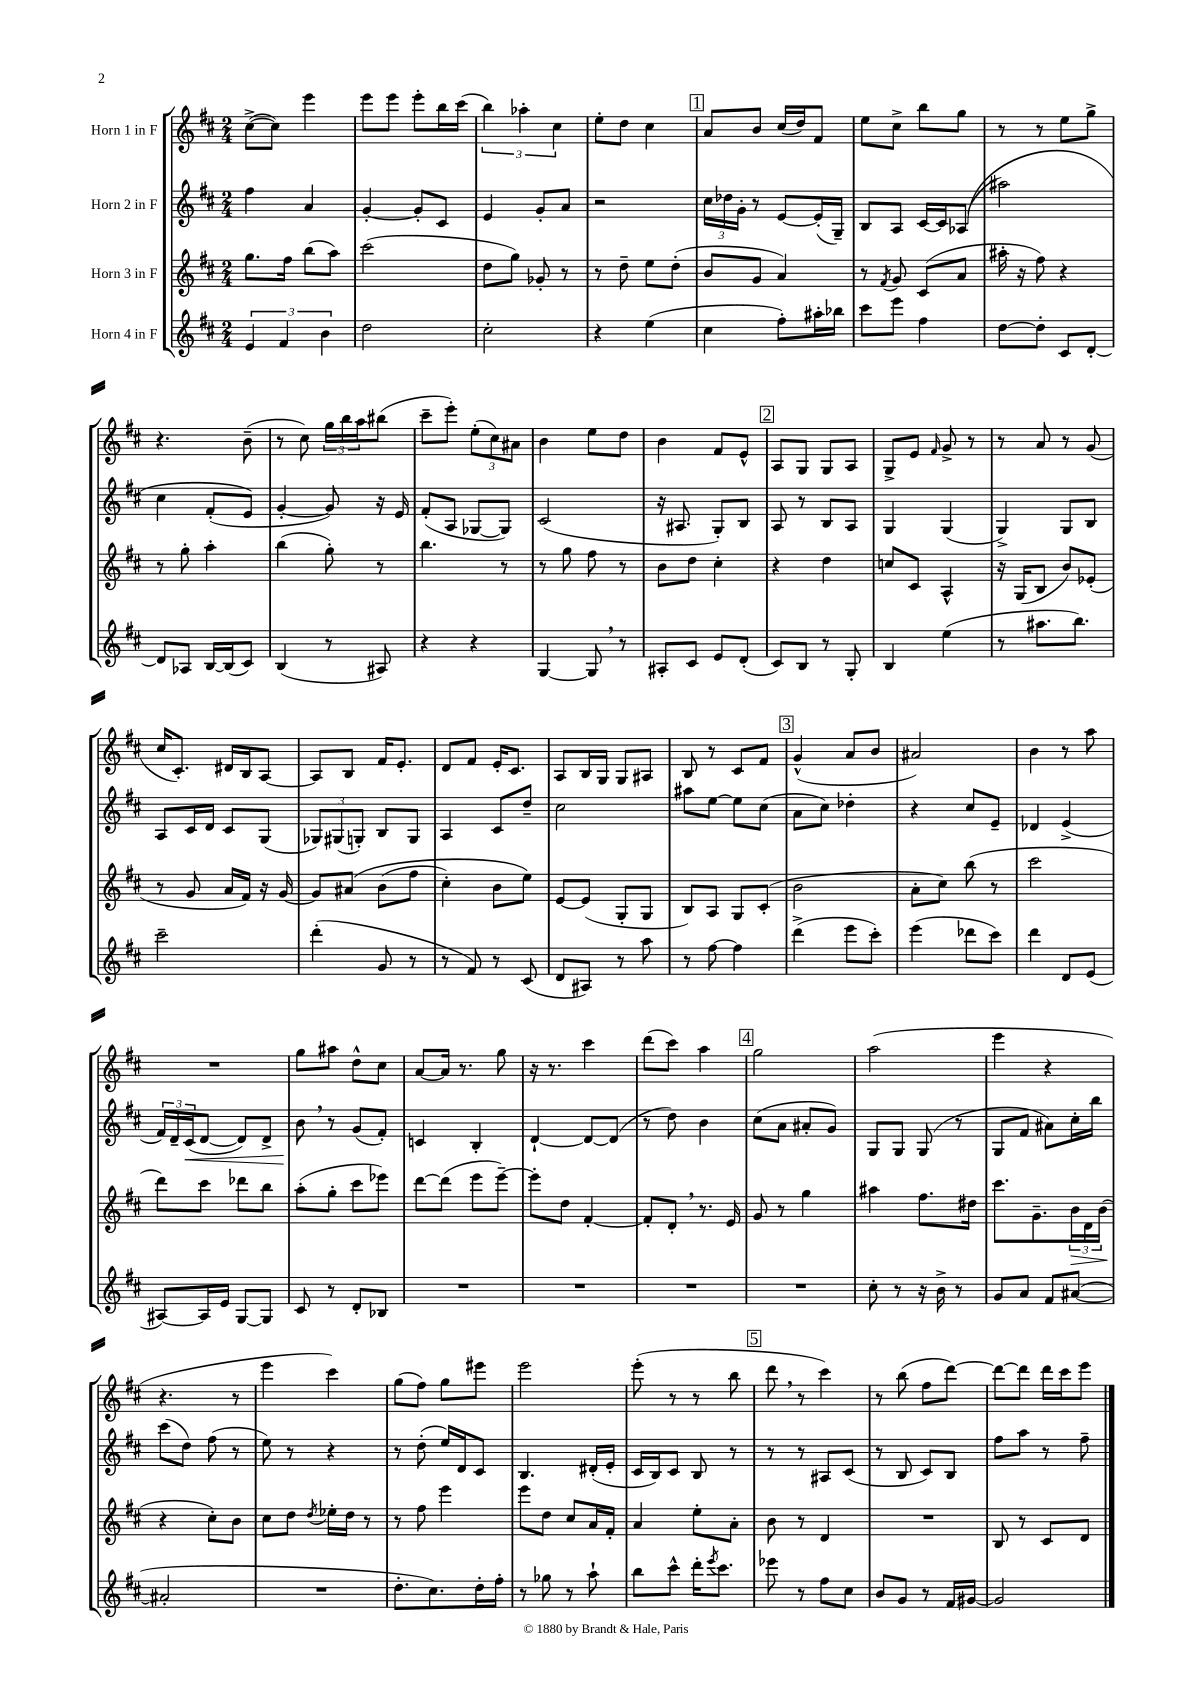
<<
\new StaffGroup <<
\new Staff = "s0" \with { instrumentName = "Horn 1 in F" } {
    \clef treble \key d \major \numericTimeSignature \time 2/4
    cis''8~->( cis''8) e'''4 |
    e'''8 e'''8 e'''8-. b''16 cis'''16( |
    \tuplet 3/2 { b''4) aes''4-. cis''4 } |
    e''8-. d''8 cis''4 |
    \mark \markup { \box "1" } a'8 b'8 cis''16( d''16) fis'8 |
    e''8 cis''8-> b''8 g''8 |
    r8 r8 e''8 g''8-> |
    r4. b'8--( |
    r8 cis''8) \tuplet 3/2 { g''16 b''16 a''16 } bis''8( |
    cis'''8-- e'''8-.) \tuplet 3/2 { e''8-.( cis''8) ais'8 } |
    b'4 e''8 d''8 |
    b'4 fis'8 e'8-^ |
    \mark \markup { \box "2" } a8 g8 g8 a8 |
    g8-> e'8 \grace { fis'16 } g'8-> r8 |
    r8 a'8 r8 g'8( |
    cis''16 cis'8.-.) dis'16 b16 a8~ |
    a8 b8 fis'16 e'8.-. |
    d'8 fis'8 e'16-. cis'8. |
    a8 b16 g16 g8 ais8 |
    b8 r8 cis'8 fis'8 |
    \mark \markup { \box "3" } g'4-^( a'8 b'8 |
    ais'2) |
    b'4 r8 a''8 |
    R2 |
    g''8 ais''8 d''8-^ cis''8 |
    a'8~ a'16 r8. g''8 |
    r16 r8. cis'''4 |
    d'''8( cis'''8) a''4 |
    \mark \markup { \box "4" } g''2 |
    a''2( |
    e'''4 r4 |
    r4. r8 |
    e'''4 cis'''4) |
    g''8( fis''8) g''8 eis'''8 |
    e'''2 |
    e'''8-.( r8 r8 b''8 |
    \mark \markup { \box "5" } d'''8 \breathe r8 cis'''4) |
    r8 b''8( fis''8 d'''8~) |
    d'''8~ d'''8 d'''16 cis'''16 e'''8 \bar "|." |
}
\new Staff = "s1" \with { instrumentName = "Horn 2 in F" } {
    \clef treble \key d \major \numericTimeSignature \time 2/4
    fis''4 a'4 |
    g'4~-. g'8-. cis'8 |
    e'4 g'8-. a'8 |
    r2 |
    \mark \markup { \box "1" } \tuplet 3/2 { cis''16 des''16 g'16-. } r8 e'8~ e'16-.( g16--) |
    b8 a8 cis'16~ cis'16 aes8(\( |
    ais''2) |
    cis''4 fis'8-.( e'8\) |
    g'4~-. g'8) r16 e'16 |
    fis'8-.( a8 ges8~ ges8) |
    cis'2( |
    r16 ais8. g8-.) b8 |
    \mark \markup { \box "2" } a8 r8 b8 a8 |
    g4 g4( |
    g4->) g8 b8 |
    a8 cis'16 d'16 cis'8 g8( |
    \tuplet 3/2 { ges8) gis8( g8-.) } b8 g8 |
    a4 cis'8 d''8-- |
    cis''2 |
    ais''8 e''8~ e''8 cis''8( |
    \mark \markup { \box "3" } a'8 cis''8) des''4-. |
    r4 cis''8 e'8-- |
    des'4 e'4->( |
    \tuplet 3/2 { fis'16) d'16-- cis'16\<( } d'8~ d'8) d'8-> |
    b'8\! \breathe r8 g'8( fis'8-.) |
    c'4 b4-. |
    d'4~-! d'8~ d'8( |
    r8 d''8) b'4 |
    \mark \markup { \box "4" } cis''8( a'8 ais'8-. g'8) |
    g8 g8 g8( r8 |
    g8 fis'8 ais'8) cis''16-. b''16 |
    cis'''8( d''8) fis''8( r8 |
    e''8) r8 r4 |
    r8 d''8-.( e''16) d'16 cis'8 |
    b4. dis'16-.( e'16-. |
    cis'16 b16) cis'8 b8 r8 |
    \mark \markup { \box "5" } r8 r8 ais8 cis'8( |
    r8 b8 cis'8) b8 |
    fis''8 a''8 r8 fis''8-- \bar "|." |
}
\new Staff = "s2" \with { instrumentName = "Horn 3 in F" } {
    \clef treble \key d \major \numericTimeSignature \time 2/4
    g''8. fis''16 b''8( a''8) |
    cis'''2( |
    d''8 g''8) ges'8-. r8 |
    r8 d''8-- e''8 d''8-.( |
    \mark \markup { \box "1" } b'8 g'8 a'4) |
    r8 \acciaccatura { fis'8 } g'8 cis'8( a'8 |
    ais''16-. r16 fis''8) r4 |
    r8 g''8-. a''4-. |
    b''4( g''8-.) r8 |
    b''4. r8 |
    r8 g''8 fis''8 r8 |
    b'8 d''8 cis''4-. |
    \mark \markup { \box "2" } r4 d''4 |
    c''8 cis'8 a4-^ |
    r16 g16( b8 b'8) ees'8-.( |
    r8 g'8 a'16 fis'16) r16 g'16~ |
    g'8 ais'8\( b'8( fis''8 |
    cis''4-.) b'8 e''8\) |
    e'8~ e'8( g8-. g8 |
    b8) a8 g8 cis'8-.( |
    \mark \markup { \box "3" } b'2 |
    a'8-. cis''8) b''8( r8 |
    cis'''2 |
    d'''8) cis'''8 des'''8 b''8 |
    a''8-.( g''8-. cis'''8 ees'''8) |
    d'''8~ d'''8( e'''8 e'''8~--) |
    e'''8-. d''8 fis'4~-. |
    fis'8-. d'8-. \breathe r8. e'16 |
    \mark \markup { \box "4" } g'8 r8 g''4 |
    ais''4 fis''8. dis''16 |
    cis'''8. g'8.-- \tuplet 3/2 { b'16\> d'16 b'16\!( } |
    r4 cis''8-.) b'8 |
    cis''8 d''8 \acciaccatura { d''8 } ees''16-. d''16 r8 |
    r8 fis''8 e'''4 |
    e'''8 d''8 cis''8 a'16 fis'16-. |
    a'4 e''8-. a'8-. |
    \mark \markup { \box "5" } b'8 r8 d'4 |
    R2 |
    b8 r8 cis'8 d'8 \bar "|." |
}
\new Staff = "s3" \with { instrumentName = "Horn 4 in F" } {
    \clef treble \key d \major \numericTimeSignature \time 2/4
    \tuplet 3/2 { e'4 fis'4 b'4 } |
    d''2 |
    cis''2-. |
    r4 e''4( |
    \mark \markup { \box "1" } cis''4 fis''8-.) ais''16-. bes''16 |
    cis'''8 e'''8 fis''4 |
    d''8~ d''8-. cis'8 d'8~-. |
    d'8 aes8 b16~ b16( cis'8) |
    b4( r8 ais8) |
    r4 r4 |
    g4~ g8 \breathe r8 |
    ais8-. cis'8 e'8 d'8-.( |
    \mark \markup { \box "2" } cis'8) b8 r8 g8-. |
    b4 e''4( |
    r8 ais''8. b''8.) |
    cis'''2-- |
    d'''4-.( g'8 r8 |
    r8 fis'8) r8 cis'8( |
    d'8 ais8) r8 a''8 |
    r8 fis''8~ fis''4 |
    \mark \markup { \box "3" } d'''4->( e'''8 cis'''8-.) |
    e'''4( des'''8 cis'''8) |
    d'''4 d'8 e'8( |
    ais8~) ais16 e'16 g8~ g8 |
    cis'8 r8 d'8-. bes8 |
    R2 |
    R2 |
    R2 |
    \mark \markup { \box "4" } R2 |
    cis''8-. r8 r16 b'16-> r8 |
    g'8 a'8 fis'8 ais'8~( |
    ais'2-. |
    R2 |
    d''8.-. cis''8.) d''16-. fis''16-. |
    r8 ges''8 r8 a''8-! |
    b''8 cis'''8-^ d'''16-. \acciaccatura { e'''8 } cis'''8. |
    \mark \markup { \box "5" } ees'''8 r8 fis''8 cis''8 |
    b'8 g'8 r8 fis'16 gis'16~ |
    gis'2 \bar "|." |
}
>>
>>
\layout { \context { \Score \remove "Bar_number_engraver" } }
